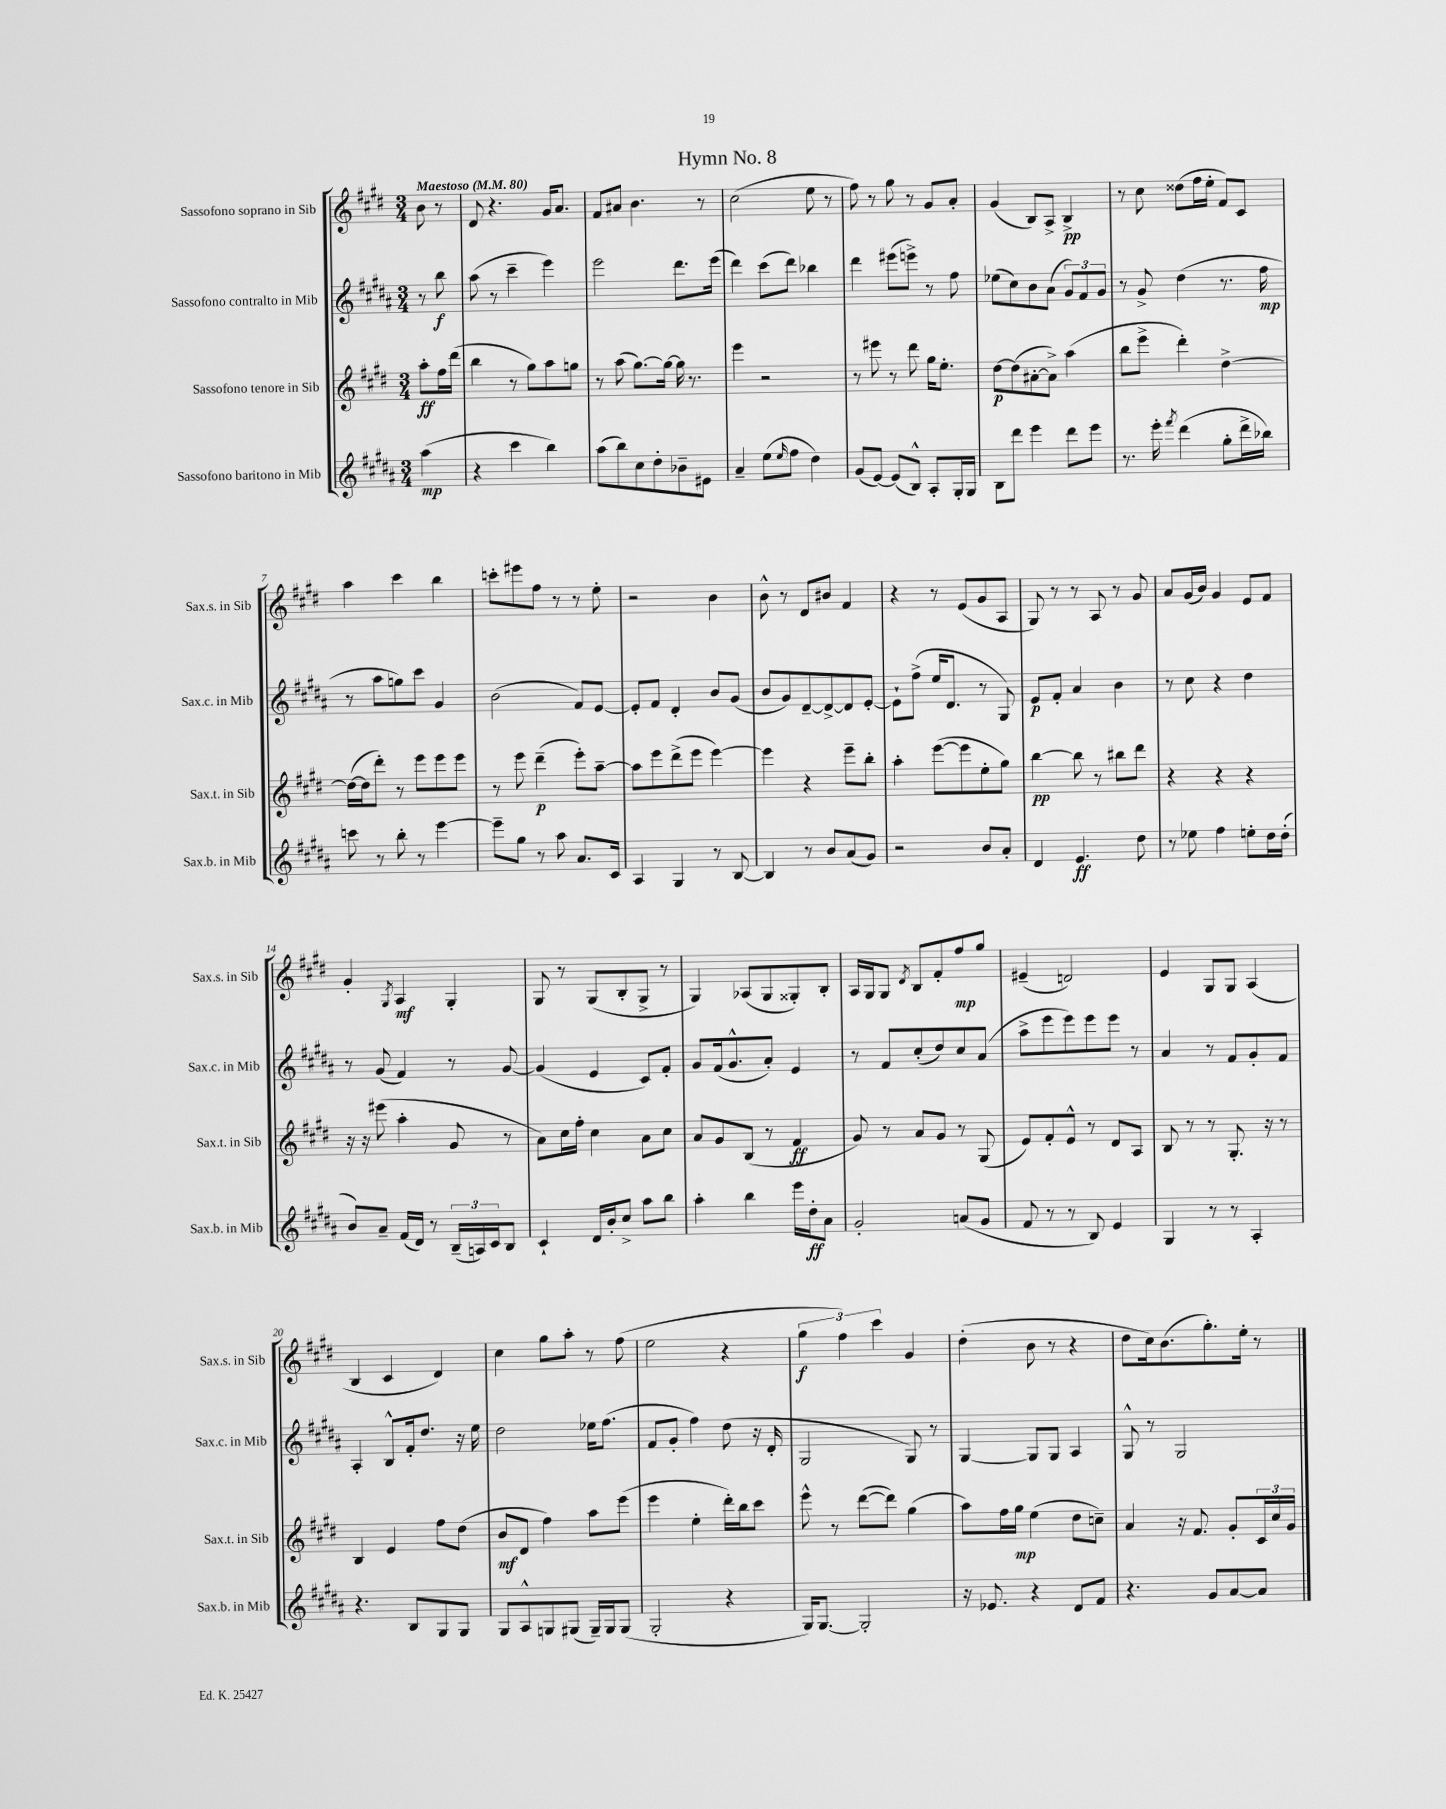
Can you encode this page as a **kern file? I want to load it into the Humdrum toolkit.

**kern	**kern	**kern	**kern
*staff4	*staff3	*staff2	*staff1
*clefG2	*clefG2	*clefG2	*clefG2
*k[f#c#g#d#a#]	*k[f#c#g#d#]	*k[f#c#g#d#a#]	*k[f#c#g#d#]
*M3/4	*M3/4	*M3/4	*M3/4
*MM80	*MM80	*MM80	*MM80
(4aa#	8aa'	8r	8b
.	16ff#	8bb	8r
.	(16ddd#	.	.
=	=	=	=
4r	4bb	(8aa#	8d#
.	.	8r	4.r
4ccc#	8r	4ccc#~	.
.	8gg#)	.	.
4bb)	8aa	4eee)	16g#
.	.	.	8.a
.	8gg	.	.
=	=	=	=
(8aa#	8r	2eee	8f#
8bb)	(8aa	.	8a#
8cc#	[8.gg#)	.	4.b
8dd#'	.	.	.
.	16gg#_	.	.
8b-~	16gg#]	8.ddd#	.
.	8.r	.	.
8e#	.	.	8r
.	.	(16eee	.
=	=	=	=
4a#~	4eee	4ddd#)	(2cc#
(8ee	2r	(8ccc#	.
16qqee	.	.	.
8ff#	.	8ddd#)	.
4dd#)	.	4bb-	8ee
.	.	.	8r
=	=	=	=
(8g#	8r	4ddd#	8ff#)
[8e)	8eee#	.	8r
(8e]	8r	(8eee#	8gg#
8B^^)	8ddd#	8eee^)	8r
8A#'	16gg#	8r	8g#
.	8.ee'	.	.
16G#'	.	8ff#	8a'
16G#	.	.	.
=	=	=	=
8B	[8dd#	(8ee-	(4g#
8ddd#	(8dd#]	8cc#)	.
4eee	[8a#'	8b	8B)
.	8a#^])	(8a#	8A^
8ddd#	(4aa	12g#)	4B^
.	.	12f#	.
8eee	.	.	.
.	.	12g#	.
=	=	=	=
8.r	8bb	8r	8r
.	8eee^	8g#^	8cc#
16eee'	.	.	.
8qfff#	.	.	.
(4ddd#	4ddd#')	(4dd#	(8dd##
.	.	.	16ff#
.	.	.	16ee'
8gg#'	[4dd#^	8.r	8f#)
16ddd#^	.	.	8c#
16bb-)	.	16ff#	.
=	=	=	=
8ccc	(16dd#_	8r	4aa
.	16dd#]	.	.
8r	8ddd#')	8aa#	.
8bb'	8r	8gg)	4ccc#
8r	8eee	8ccc#	.
[4eee	8eee	4g#	4bb
.	8eee	.	.
=	=	=	=
8eee~]	8r	(2b	8ccc'
8gg#	8eee	.	8eee#
8r	(4ddd#~	.	8ff#
8aa#	.	.	8r
8.a#	8eee')	8f#)	8r
.	[8aa~	[8e	8ee'
16c#	.	.	.
=	=	=	=
4A#	8aa]	8e']	2r
.	8eee	8f#	.
4G#	(8ddd#^	4d#'	.
.	8eee	.	.
8r	[4eee)	8b	4b
[8B	.	(8g#	.
=	=	=	=
4B]	4eee]	8b	8b^^
.	.	8g#)	8r
8r	4r	[8d#~	8d#
8b	.	8d#^_	8b#
(8a#	8eee~	8d#]	4f#
8g#)	8bb'	[8e'	.
=	=	=	=
2r	4aa'	8e`]	4r
.	.	(8ff#^	.
.	([8eee	16ee	8r
.	.	8.d#	.
.	8eee]	.	(8e
8b	8ee'	8r	8g#
8a#'	8gg#)	8G#)	8A
=	=	=	=
4d#	[4bb	8e	8G#)
.	.	8f#'	8r
4.e	8bb]	4a#	8r
.	8r	.	8A
.	8bb#	4b	8r
8dd#	8ddd#	.	8g#
=	=	=	=
8r	4r	8r	8a
8ee-	.	8cc#	(16g#
.	.	.	16b)
4ff#	4r	4r	4g#
8ee'	4r	4dd#	8e
16dd#	.	.	8f#
(16dd#'	.	.	.
=	=	=	=
8b)	16r	8r	4g#'
.	16r	.	.
8a#~	(8eee#	(8g#	.
.	.	.	8qG#
(16f#	4aa'	4f#)	4A
16d#)	.	.	.
8r	.	.	.
(24B~	8g#	8r	4G#'
24A)	.	.	.
24c#	.	.	.
8B	8r	[8g#	.
=	=	=	=
4c#`	8a)	(4g#]	8G#
.	16cc#	.	8r
.	16ff#'	.	.
16d#	4cc#	4e	(8G#
16b'	.	.	.
8cc#^	.	.	8B'
8aa#	8a	8c#)	8G#^
8bb	8cc#	8f#'	8r
=	=	=	=
4aa#'	8a	8g#	4G#)
.	8g#	(16f#	.
.	.	8.g#^^	.
4bb	(8B	.	(8A-
.	8r	8a#')	8G#
16eee	4f#	4e	8G##')
16dd#'	.	.	.
8a#	.	.	8B'
=	=	=	=
2g#'	8g#)	8r	16A
.	.	.	16G#
.	8r	8f#	8G#
.	.	.	8qd#
.	8a	(8cc#'	8B
.	8g#	8dd#)	8f#'
(8a	8r	8cc#	8ff#
8g#	(8G#	(8a#	8gg#
=	=	=	=
8f#	8e)	8aa#^	(4e#~
8r	8f#'	8eee	.
8r	8e^^	8eee)	2d)
8B)	8r	8eee	.
4e	8d#	8eee	.
.	8A	8r	.
=	=	=	=
4G#	8B	4a#	4e
.	8r	.	.
8r	8r	8r	8G#
8r	8.G#'	8f#	8G#
4A#'	.	8g#'	(4A
.	16r	.	.
.	8r	8f#	.
=	=	=	=
4.r	4B	4A#'	4B
.	4e	8B^^	4c#
8B	.	16f#'	.
.	.	8.dd#	.
8G#	8ff#	.	4d#)
8G#	(8dd#	16r	.
.	.	16ee	.
=	=	=	=
8G#	8b	2dd#	4cc#
8A#^^	8d#	.	.
8G	4ff#)	.	8gg#
(8G#	.	.	8aa'
16G#~)	8aa	16ee-	8r
16G#	.	(8.ff#	.
(8G#	(8eee	.	(8ff#
=	=	=	=
2G#'	4eee	8f#	2ee
.	.	8g#'	.
.	4ee'	4ff#)	.
4r	16ddd#')	(8dd#	4r
.	16bb	.	.
.	8ccc#	16r	.
.	.	16d#'	.
=	=	=	=
16G#)	8eee^^	2G#	6gg#
[8.G#	.	.	.
.	8r	.	.
.	.	.	6ff#)
2G#']	([8ddd#	.	.
.	.	.	6ccc#
.	8ddd#])	.	.
.	(4gg#	8G#)	4g#
.	.	8r	.
=	=	=	=
16r	8aa)	[4G#	(4dd#'
8.e-	.	.	.
.	16ff#	.	.
.	16gg#	.	.
4r	(4ee	8G#]	8b
.	.	8G#	8r
8d#	8dd#	4A#	4r
8f#	8cc~)	.	.
=	=	=	=
4.r	4a	8G#^^	8dd#
.	.	8r	16cc#)
.	.	.	(8.b
.	16r	2G#	.
.	8.f#	.	.
8g#	.	.	8.gg#')
[8a#	8g#'	.	.
.	.	.	16ee'
8a#]	24c#	.	8r
.	24cc#	.	.
.	24g#	.	.
==	==	==	==
*-	*-	*-	*-
